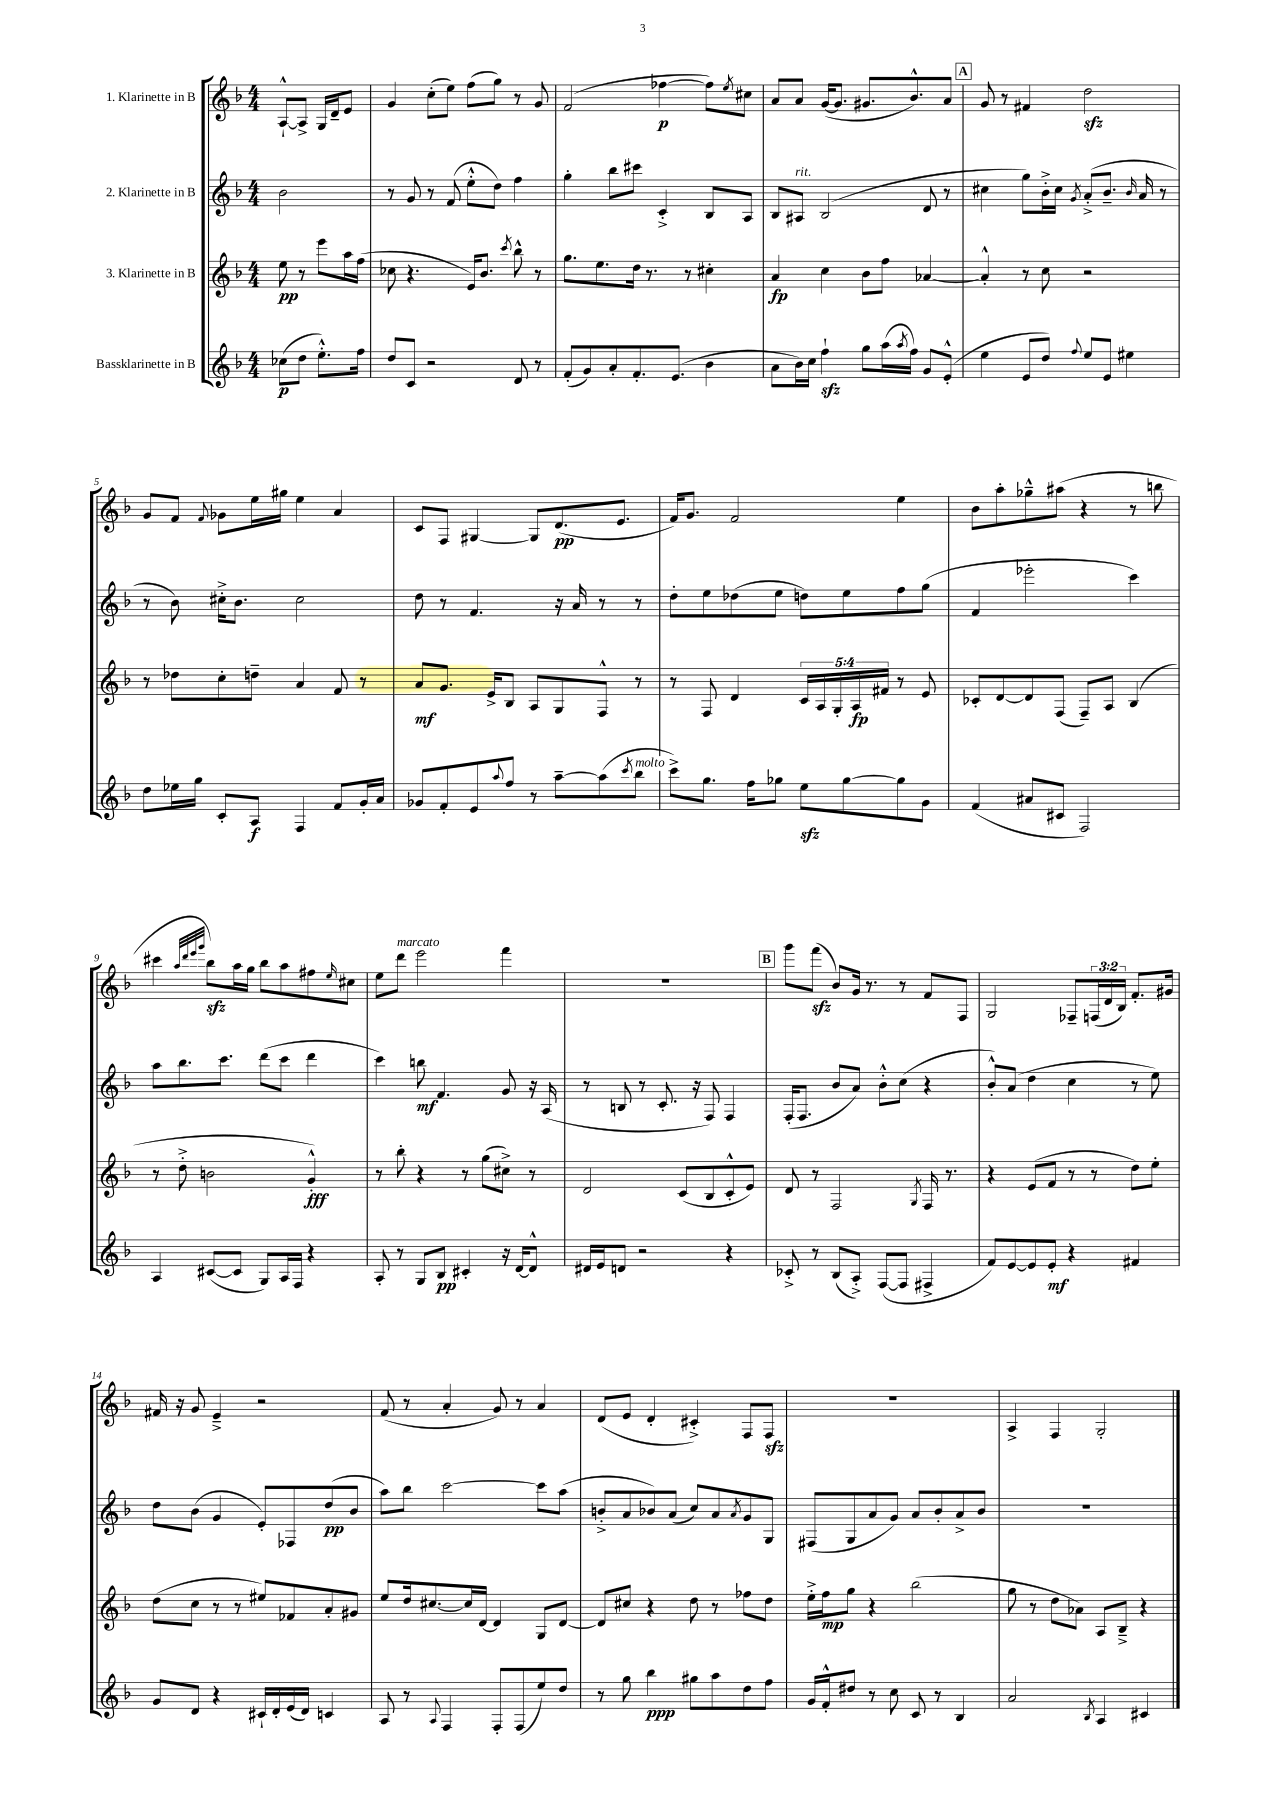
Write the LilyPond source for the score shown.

<<
\new StaffGroup <<
\new Staff = "s0" \with { instrumentName = "1. Klarinette in B" } {
    \clef treble \key f \major \numericTimeSignature \time 4/4 \override Staff.TupletNumber.text = #tuplet-number::calc-fraction-text \partial 2
    a8~-!-^ a8-> g16 d'16-- e'8 |
    g'4 c''8-.( e''8) f''8( g''8) r8 g'8 |
    f'2( fes''4~\p fes''8) \acciaccatura { e''8 } cis''8 |
    a'8 a'8 g'16~( g'8. gis'8. bes'8.-^) a'8 |
    \mark \markup { \box "A" } g'8 r8 fis'4 d''2\sfz |
    g'8 f'8 \appoggiatura { f'8 } ges'8 e''16 gis''16 e''4 a'4 |
    c'8 f8 gis4~ gis8 d'8.\pp( e'8. |
    f'16) g'8. f'2 e''4 |
    bes'8 a''8-. ges''8---^ ais''8( r4 r8 b''8 |
    cis'''4 \grace { a''32 d'''32 e'''32 g'''32 } bes''8\sfz) a''16 g''16 bes''8 a''8 fis''8 \grace { e''16 } cis''8 |
    e''8 d'''8^\markup { \italic "marcato" } e'''2 f'''4 |
    R1 |
    \mark \markup { \box "B" } g'''8 f'''8\sfz( bes'8) g'16 r8. r8 f'8 f8 |
    g2 fes8-- \tuplet 3/2 { f16( d'16 bes16) } f'8.-. gis'16 |
    fis'16 r16 g'8 e'4---> r2 |
    f'8( r8 a'4-. g'8) r8 a'4 |
    d'8( e'8 d'4-. cis'4-.->) f8 f8\sfz |
    R1 |
    a4-> f4 g2-. \bar "|." |
}
\new Staff = "s1" \with { instrumentName = "2. Klarinette in B" } {
    \clef treble \key f \major \numericTimeSignature \time 4/4 \partial 2
    bes'2 |
    r8 g'8 r8 f'8( e''8-.-^ d''8) f''4 |
    g''4-. bes''8 cis'''8 c'4-.-> bes8 a8 |
    bes8 ais8^\markup { \italic "rit." } bes2( d'8 r8 |
    \mark \markup { \box "A" } cis''4 g''8) bes'16-.-> cis''16 \acciaccatura { g'8 } a'8-.->( bes'8.-- \grace { bes'16 } a'16 r8 |
    r8 bes'8) cis''16-.-> bes'8. cis''2 |
    d''8 r8 f'4. r16 a'16 r8 r8 |
    d''8-. e''8 des''8( e''8 d''8) e''8 f''8 g''8( |
    f'4 ees'''2-. c'''4) |
    a''8 bes''8. c'''8. d'''8( c'''8 d'''4 |
    c'''4) b''8\mf f'4. g'8 r16 a16( |
    r8 b8 r8 c'8.-. r16 f8) f4 |
    \mark \markup { \box "B" } f16-.( f8. bes'8 a'8) bes'8-.-^ c''8( r4 |
    bes'8-.-^) a'8( d''4 c''4 r8 e''8) |
    d''8 bes'8( g'4 e'8-.) fes8 d''8\pp( bes'8 |
    a''8) bes''8 c'''2~ c'''8 a''8( |
    b'8-.-> a'8 bes'8) a'8( c''8) a'8 \acciaccatura { a'8 } g'8 g8 |
    fis8( g8 a'8 g'8) a'8 bes'8-. a'8-> bes'8 |
    R1 \bar "|." |
}
\new Staff = "s2" \with { instrumentName = "3. Klarinette in B" } {
    \clef treble \key f \major \numericTimeSignature \time 4/4 \override Staff.TupletNumber.text = #tuplet-number::calc-fraction-text \partial 2
    e''8\pp r8 e'''8 a''16 f''16( |
    ces''8 r4. e'16) bes'8. \acciaccatura { c'''8 } bes''8-^ r8 |
    g''8. e''8. d''16 r8. r8 cis''4-. |
    a'4\fp c''4 bes'8 f''8 aes'4~ |
    \mark \markup { \box "A" } aes'4-.-^ r8 c''8 r2 |
    r8 des''8 c''8-. d''8-- a'4 f'8 r8 |
    a'8\mf g'8. e'16-> bes8 a8 g8 f8-^ r8 |
    r8 f8 d'4 \tuplet 5/4 { c'16 a16 g16-. a16\fp fis'16 } r8 e'8 |
    ces'8-. d'8~ d'8 f8( f8--) a8 bes4( |
    r8 d''8-.-> b'2 g'4-.-^\fff) |
    r8 bes''8-. r4 r8 g''8( cis''8->) r8 |
    d'2 c'8( bes8 c'8-.-^ e'8) |
    \mark \markup { \box "B" } d'8 r8 f2 \acciaccatura { g8 } f16 r8. |
    r4 e'8( f'8 r8 r8 d''8) e''8-. |
    d''8( c''8 r8 r8 eis''8) fes'8 a'8-. gis'8 |
    e''8 d''16 cis''8.~ cis''16 d'16~ d'4 g8 d'8~ |
    d'8 cis''8 r4 d''8 r8 fes''8 d''8 |
    e''16-.-> f''16\mp g''8 r4 bes''2( |
    g''8 r8 d''8 aes'8) a8 bes8---> r4 \bar "|." |
}
\new Staff = "s3" \with { instrumentName = "Bassklarinette in B" } {
    \clef treble \key f \major \numericTimeSignature \time 4/4 \partial 2
    ces''8\p( d''8 e''8.-.-^) f''16 |
    d''8 c'8 r2 d'8 r8 |
    f'8-.( g'8) a'8-. f'8.-. e'8.( bes'4 |
    a'8 bes'16) c''16 f''4-!\sfz g''8 a''16( \acciaccatura { a''8 } f''16) g'8 e'8-.-^( |
    \mark \markup { \box "A" } e''4 e'8 d''8) \appoggiatura { f''8 } e''8 e'8 eis''4 |
    d''8 ees''16 g''16 c'8-. a8\f f4 f'8 g'16-. a'16 |
    ges'8 f'8-. e'8 \appoggiatura { a''8 } f''8 r8 a''8~-- a''8( \acciaccatura { c'''8 } bes''8^\markup { \italic "molto" } |
    c'''8->) g''8. f''16 ges''8 e''8\sfz ges''8~ ges''8 g'8 |
    f'4( ais'8 cis'8 f2) |
    a4 cis'8~( cis'8 g8) a16 f16 r4 |
    a8-. r8 g8 bes8\pp cis'4-. r16 d'16~ d'8-^ |
    dis'16 e'16 d'8 r2 r4 |
    \mark \markup { \box "B" } ces'8-.-> r8 bes8( a8-.->) f8~( f8 fis4-> |
    f'8) e'8~ e'8 e'8-.\mf r4 fis'4 |
    g'8 d'8 r4 cis'16-! d'16-. e'16( d'16) c'4 |
    a8 r8 \appoggiatura { a8 } f4 f8-. f8( e''8) d''8 |
    r8 g''8 bes''4\ppp gis''8 a''8 d''8 f''8 |
    g'16 f'16-.-^ dis''8 r8 c''8 c'8 r8 bes4 |
    a'2 \acciaccatura { bes8 } a4 cis'4 \bar "|." |
}
>>
>>
